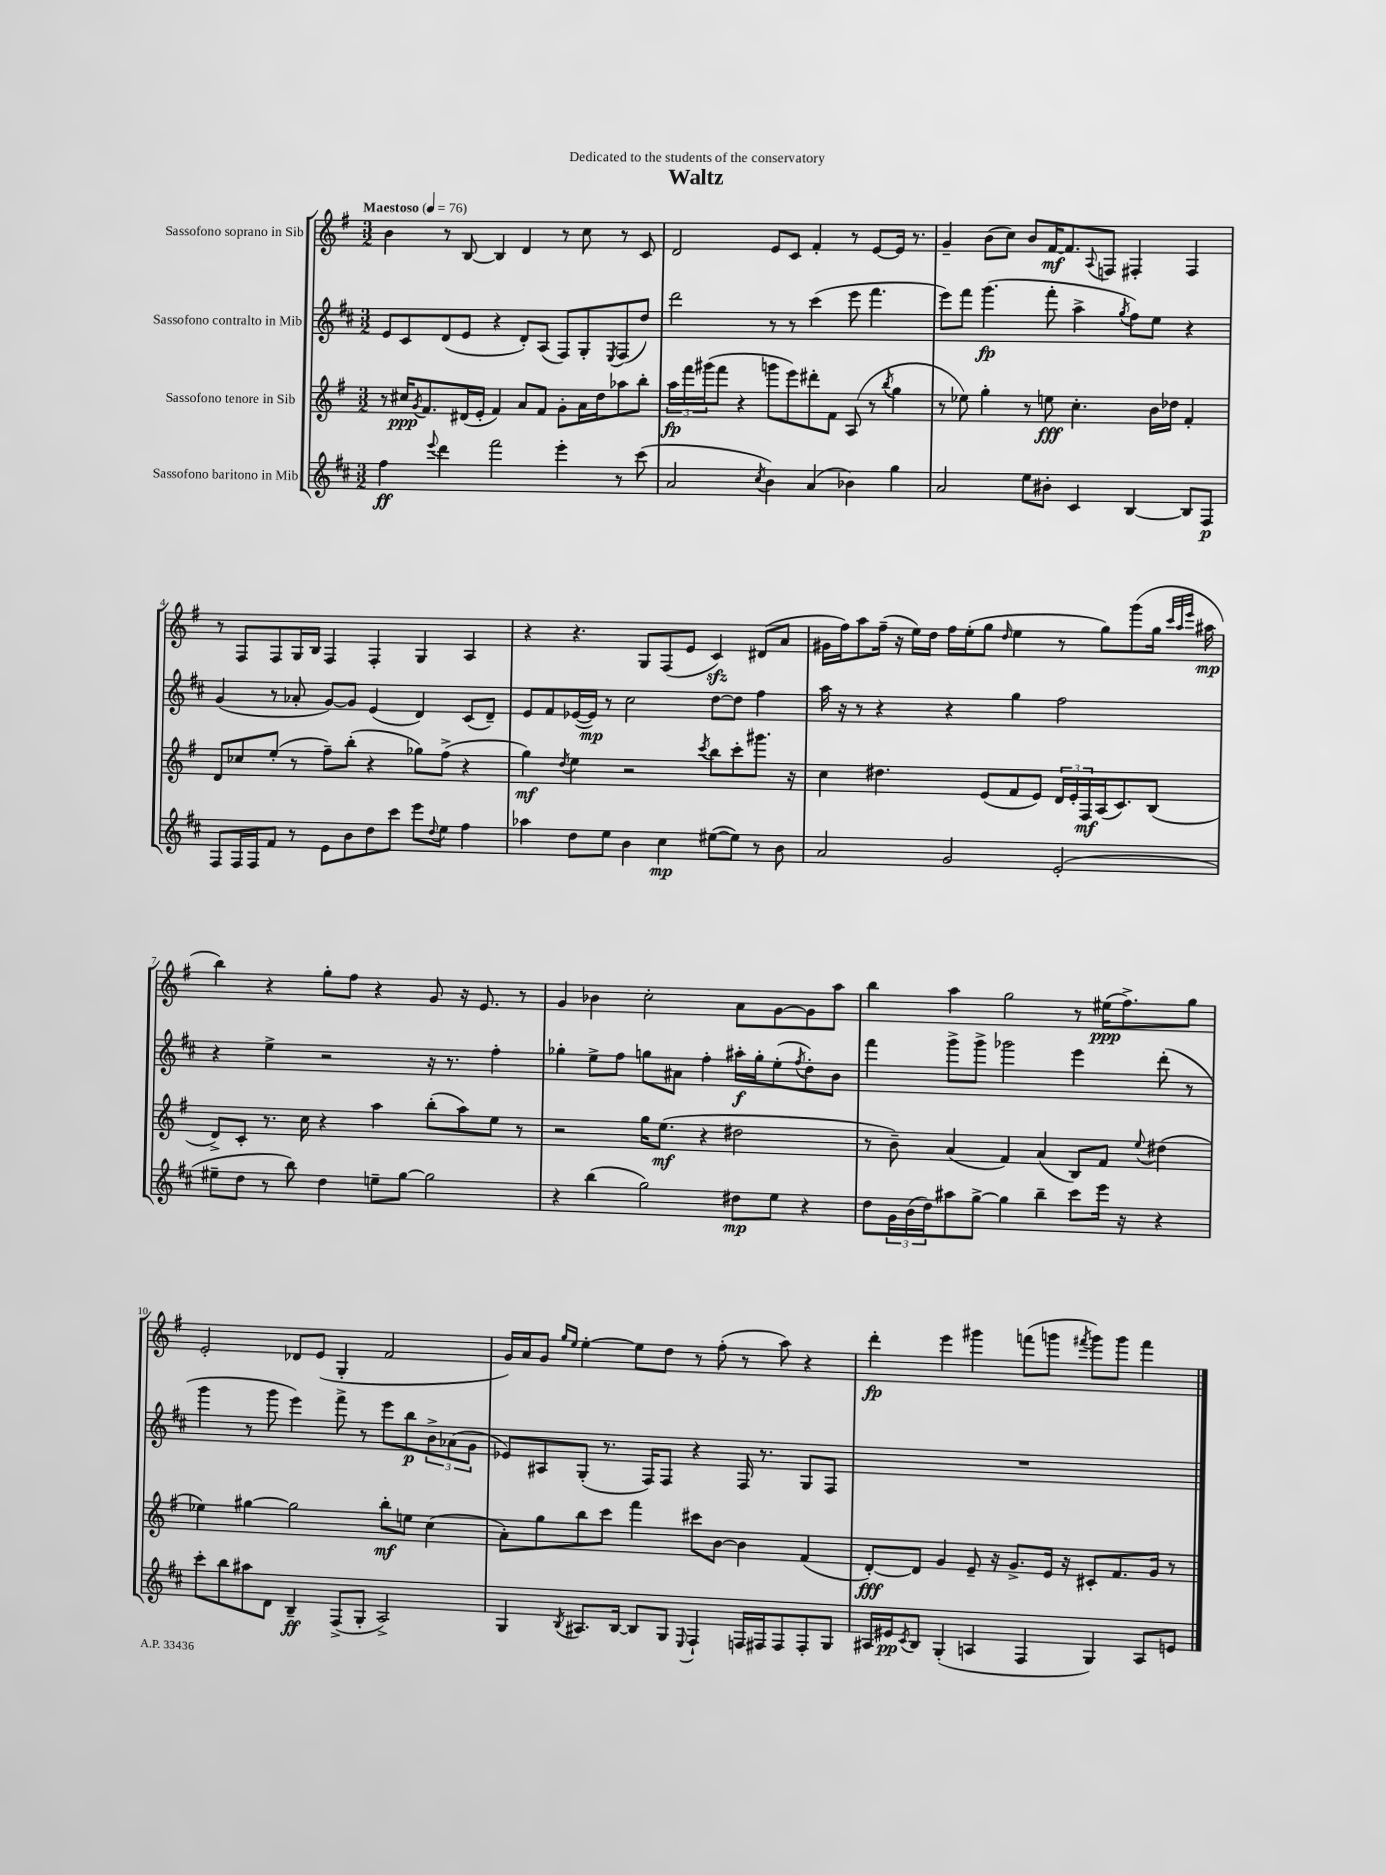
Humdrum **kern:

**kern	**kern	**kern	**kern
*staff4	*staff3	*staff2	*staff1
*clefG2	*clefG2	*clefG2	*clefG2
*k[f#c#]	*k[f#]	*k[f#c#]	*k[f#]
*M3/2	*M3/2	*M3/2	*M3/2
*MM76	*MM76	*MM76	*MM76
4ff#	8r	8e	4b
.	16cc#	8c#	.
.	8qg	.	.
.	8.f#	.	.
8qqeee	.	.	.
4ddd	.	(8d	8r
.	(16d#	8e	[8B
.	16e'	.	.
2fff#	4f#)	4r	4B]
.	8a	8d')	4d
.	8f#	(8A	.
4eee'	8g'	8F#)	8r
.	16a	8G'	8cc
.	16dd	.	.
.	.	8qE	.
8r	8aa-	(8F#	8r
(8ccc#	8bb'	8dd)	8c
=	=	=	=
2a	24aa	2ddd	2d
.	24fff#	.	.
.	(24ggg#	.	.
.	8fff#	.	.
.	4r	.	.
8qcc#	.	.	.
4b)	8ggg	8r	8e
.	8eee)	8r	8c
(4a	8ddd#'	(4ccc#	4f#'
.	8f#	.	.
4b-)	(8A	8eee	8r
.	8r	4.fff#	[8e
.	8qbb	.	.
4gg	4gg	.	16e]
.	.	.	8.r
=	=	=	=
2a	8r	8eee)	4g~
.	8ee-)	8fff#	.
.	4gg'	(4.ggg	(8b
.	.	.	8cc)
8ee	8r	.	8b
8b#'	8ee	8fff#'	[16f#
.	.	.	8.f#]
4c#	4.cc'	4aa^	.
.	.	.	8qqA
.	.	.	8F
.	.	8qgg	.
[4B	.	8ff#)	4F#'
.	16b	8ee	.
.	16dd-	.	.
8B]	4f#'	4r	4F#
8F#	.	.	.
=	=	=	=
8F#	8d	(4g	8r
16F#	8cc-	.	8F#
16F#	.	.	.
8f#	(8ee'	8r	8F#
8r	8r	8a-'	16G
.	.	.	16B
8e	8ff#~)	[8g)	4F#
8b	(8bb'	8g]	.
8dd	4r	(4e	4F#'
8ccc#	.	.	.
8eee	8gg-)	4d)	4G
8qqdd	.	.	.
8ee	(8ff#^	.	.
4ff#	4r	(8c#	4A
.	.	8d~)	.
=	=	=	=
4aa-	4gg)	8e	4r
.	.	8f#	.
.	8qdd	.	.
8dd	4ee	([16e-	4.r
.	.	16e-])	.
8ee	.	8r	.
4b	2r	2cc#	.
.	.	.	8G
4cc#	.	.	(8F#
.	.	.	8e
.	8qccc	.	.
([8ee#	8bb	[8dd	4c)
8ee#])	8ccc'	8dd]	.
8r	8.ggg#	4ff#	(8d#
8b	.	.	8a
.	16r	.	.
=	=	=	=
2a	4cc	16aa	16g#
.	.	16r	16ff#)
.	.	8r	8aa
.	4.dd#	4r	(16ff#~
.	.	.	16r
.	.	.	16ee)
.	.	.	16dd
2g	.	4r	16ff#
.	.	.	(16ee'
.	(8e	.	8gg
.	.	.	16qqdd
.	8f#	4gg	4ee
.	8e)	.	.
(2e'	24d	2ff#	8r
.	24e'	.	.
.	24F#	.	.
.	(16A	.	8gg)
.	8.c)	.	.
.	.	.	(8ggg
.	(8B	.	16gg
.	.	.	32qqccc
.	.	.	32qqaa
.	.	.	32qqeee
.	.	.	16aa#
=	=	=	=
8ee#~	8d^)	4r	4bb)
8dd	8c'	.	.
8r	8.r	4ee^	4r
8bb)	.	.	.
.	16cc	.	.
4dd	4r	2r	8gg'
.	.	.	8ff#
8ee~	4aa	.	4r
[8gg	.	.	.
2gg]	(8bb'	16r	8g
.	.	8.r	.
.	8aa)	.	16r
.	.	.	8.e
.	8ee	4ff#'	.
.	8r	.	8r
=	=	=	=
4r	2r	4gg-'	4g
(4bb	.	8ee^	4b-
.	.	8ff#	.
2gg)	16gg	8gg	2cc'
.	(8.ee	.	.
.	.	8a#	.
.	4r	4ff#'	.
8dd#	2dd#	16aa#'	8a
.	.	16gg'	.
8ee	.	(8ee'	[8g
.	.	8qff#	.
4r	.	8dd')	8g]
.	.	8b	8aa
=	=	=	=
8dd	8r	4fff#	4bb
24g	8b~)	.	.
(24b	.	.	.
24dd)	.	.	.
8aa#	(4a	8ggg^	4aa
[8gg^	.	8ggg^	.
4gg]	4f#)	2ggg-	2gg
4bb~	(4a	.	.
8ccc#	8B)	4eee	8r
16eee	8f#	.	(16ee#
16r	.	.	8.ff#^)
.	8qqee	.	.
4r	(4dd#	(8ddd'	.
.	.	8r	8gg
=	=	=	=
8ccc#'	4ee-)	4ggg	2e'
8bb	.	.	.
8aa#	[4gg#	8r	.
8d	.	8ggg	.
4B~	2gg#]	4eee)	8d-
.	.	.	(8e
(8F#^	.	8fff#^	4G'
8G'	.	8r	.
2A^)	8bb'	8eee	2f#
.	8ee	8bb	.
.	(4cc	12b^	.
.	.	(12a-	.
.	.	12g	.
=	=	=	=
4G	8a')	8e-)	16g)
.	.	.	16a
.	8gg	8A#	8g
.	.	.	16qqgg
8qB	.	.	16qqee
8.A#	8bb	(8G'	[4ee'
.	8ccc	8.r	.
[16B	.	.	.
8B]	4fff#	.	8ee]
.	.	16F#)	.
8G	.	8F#	8dd
8qqE	.	.	.
4F#`	8ccc#	4r	8r
.	[8b	.	(8ff#'
16F	4b]	16F#	8r
16F#	.	8.r	.
8F#	.	.	8aa)
8F#'	(4f#	8G	4r
8G	.	8F#	.
=	=	=	=
16A#	[8d')	1.r	4ddd'
16e#	.	.	.
8qc#	.	.	.
8B	8d]	.	.
(4G'	4g	.	4eee
4A	8e~	.	4ggg#
.	16r	.	.
.	8.g^	.	.
4F#	.	.	(8fff
.	16e	.	8ggg
.	16r	.	.
.	.	.	8qfff#
4G)	8c#'	.	8ggg)
.	8.f#	.	8ggg
8A	.	.	4fff#
.	16g	.	.
8e	8r	.	.
==	==	==	==
*-	*-	*-	*-
